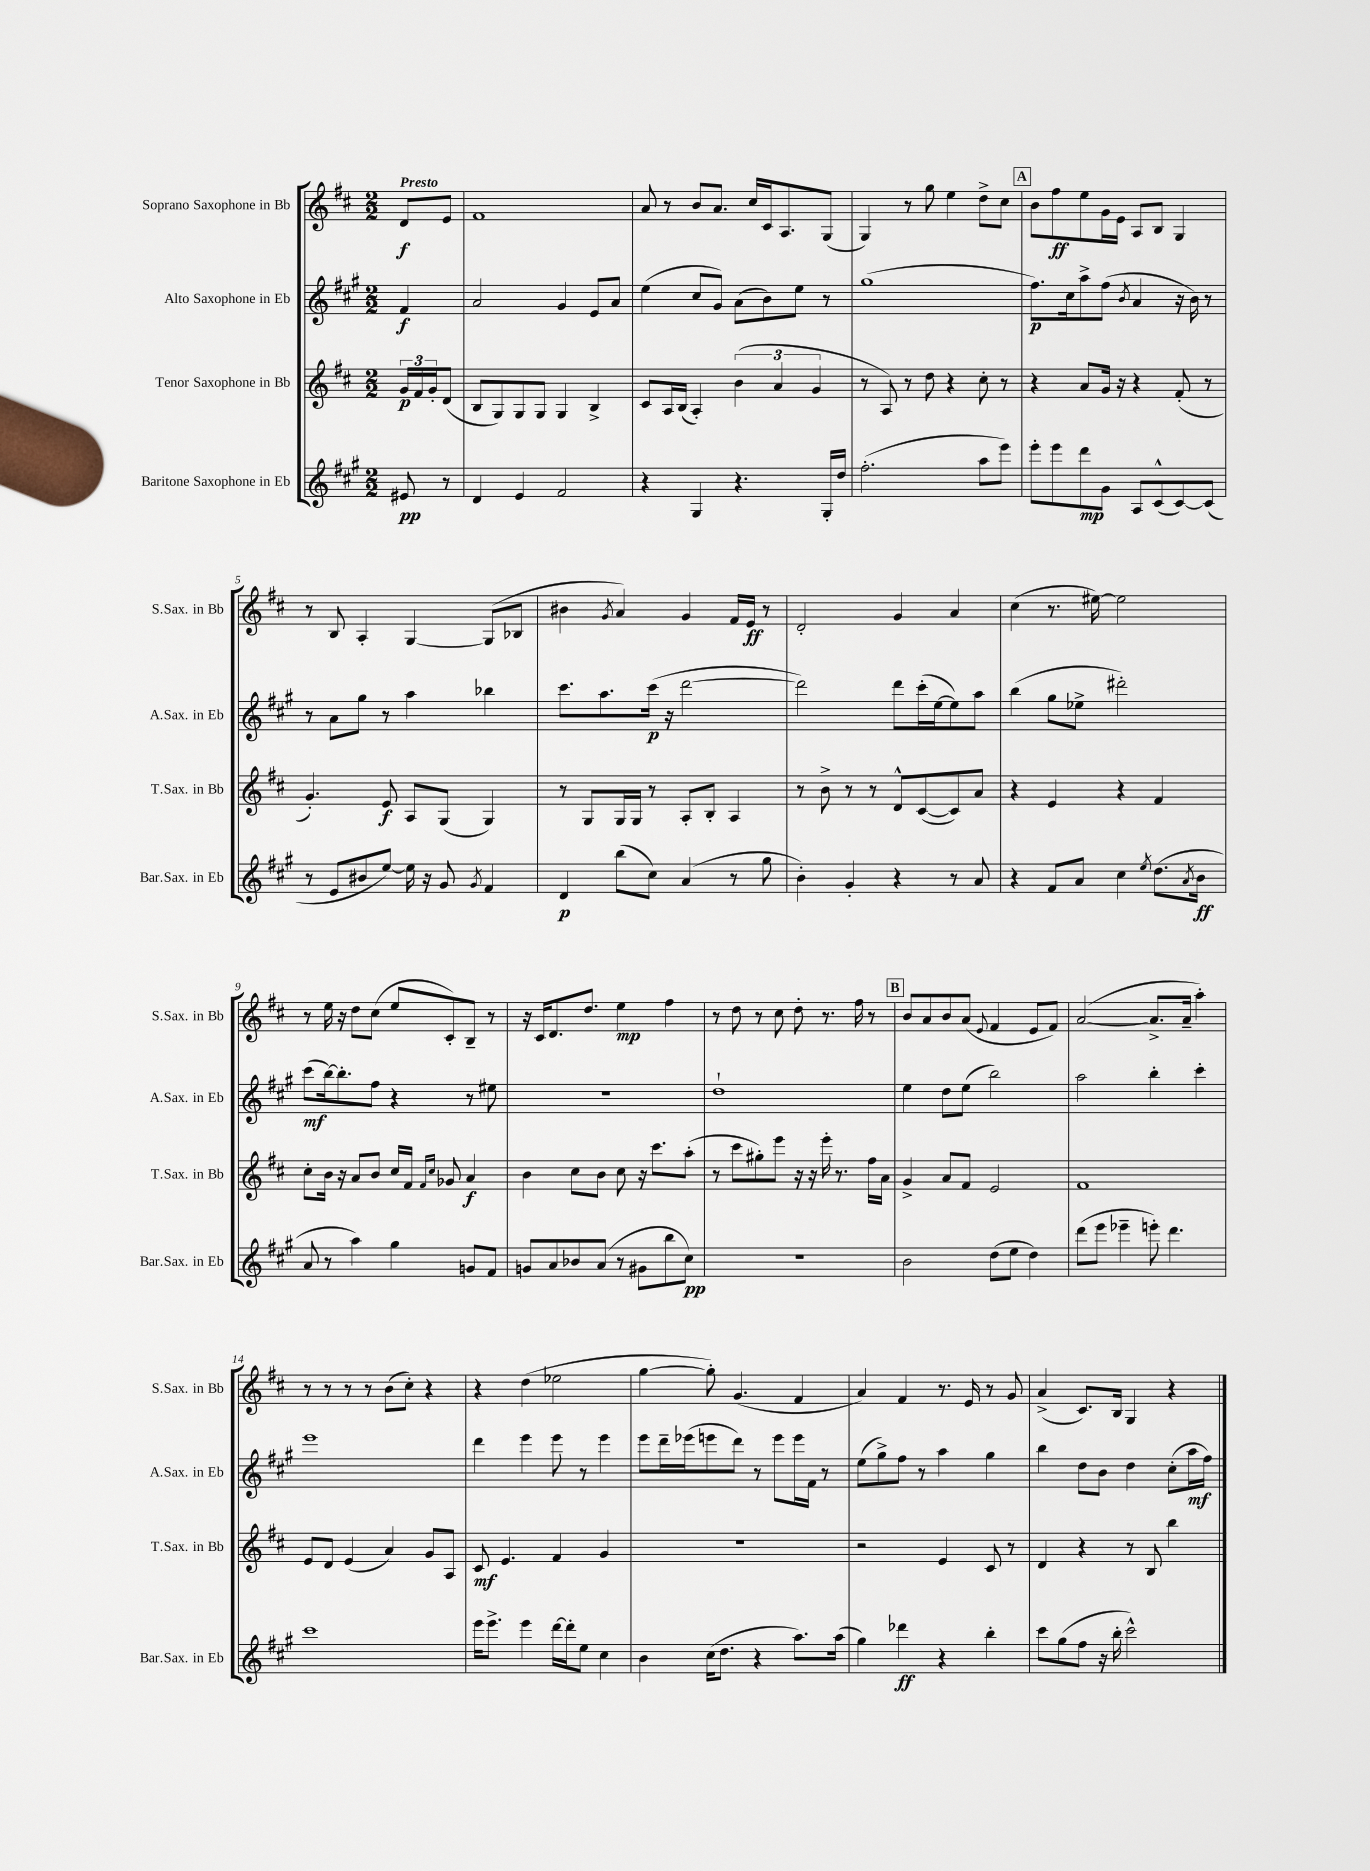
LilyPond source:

<<
\new StaffGroup <<
\new Staff = "s0" \with { instrumentName = "Soprano Saxophone in Bb" shortInstrumentName = "S.Sax. in Bb" } {
    \clef treble \key d \major \numericTimeSignature \time 2/2 \partial 4 \tempo "Presto"
    d'8\f e'8 |
    fis'1 |
    a'8 r8 b'8 a'8. cis''16 cis'16 a8. g8( |
    g4) r8 g''8 e''4 d''8-> cis''8 |
    \mark \markup { \box "A" } b'8 fis''8\ff e''8 g'16 e'16 a8 b8 g4 |
    r8 b8 a4-. g4~ g8( bes8 |
    bis'4 \acciaccatura { g'8 } a'4) g'4 fis'16 e'16\ff r8 |
    d'2-. g'4 a'4 |
    cis''4( r8. eis''16~) eis''2 |
    r8 e''16 r16 d''8 cis''8( e''8 cis'8-.) b8-- r8 |
    r16 cis'16 d'8. d''8. e''4\mp fis''4 |
    r8 d''8 r8 cis''8 d''8-. r8. fis''16 r8 |
    \mark \markup { \box "B" } b'8 a'8 b'8 a'8( \appoggiatura { e'8 } fis'4 e'8 fis'8) |
    a'2~( a'8.-> a'16-- a''4-.) |
    r8 r8 r8 r8 b'8( cis''8-.) r4 |
    r4 d''4( ees''2 |
    g''4~ g''8-.) g'4.( fis'4 |
    a'4) fis'4 r8. e'16 r8 g'8 |
    a'4->( cis'8.) b16 g4 r4 \bar "|." |
}
\new Staff = "s1" \with { instrumentName = "Alto Saxophone in Eb" shortInstrumentName = "A.Sax. in Eb" } {
    \clef treble \key a \major \numericTimeSignature \time 2/2 \partial 4
    fis'4\f |
    a'2 gis'4 e'8 a'8 |
    e''4( cis''8 gis'8) a'8( b'8) e''8 r8 |
    gis''1( |
    \mark \markup { \box "A" } fis''8.\p) cis''16 a''8-> fis''8( \acciaccatura { b'8 } a'4 r16 b'16) r8 |
    r8 a'8 gis''8 r8 a''4 bes''4 |
    cis'''8. a''8. cis'''16\p( r16 d'''2~ |
    d'''2) d'''8 cis'''16-.( e''16~ e''8) a''8 |
    b''4( gis''8 ees''8-> dis'''2-.) |
    cis'''8\mf( b''16~) b''8.-. fis''8 r4 r8 eis''8 |
    R1 |
    d''1-! |
    \mark \markup { \box "B" } e''4 d''8 e''8( b''2) |
    a''2 b''4-. cis'''4-. |
    e'''1 |
    d'''4 e'''4 e'''8 r8 e'''4 |
    e'''8 d'''16-- ees'''16( e'''8 d'''8) r8 e'''8 e'''16 fis'16 r8 |
    e''8( gis''8->) fis''8 r8 a''4 gis''4 |
    b''4 d''8 b'8 d''4 cis''8-.( a''16\mf fis''16) \bar "|." |
}
\new Staff = "s2" \with { instrumentName = "Tenor Saxophone in Bb" shortInstrumentName = "T.Sax. in Bb" } {
    \clef treble \key d \major \numericTimeSignature \time 2/2 \partial 4
    \tuplet 3/2 { g'16\p fis'16 g'16-. } d'8( |
    b8 g8) g8 g8 g4 b4-> |
    cis'8 a16 b16( a4-.) \tuplet 3/2 { b'4( a'4 g'4 } |
    r8 a8) r8 d''8 r4 cis''8-. r8 |
    \mark \markup { \box "A" } r4 a'8 g'16 r16 r4 fis'8-.( r8 |
    g'4.-.) e'8\f a8 g8( g4) |
    r8 g8 g16 g16 r8 a8-. b8-. a4 |
    r8 b'8-> r8 r8 d'8-^ cis'8~( cis'8) a'8 |
    r4 e'4 r4 fis'4 |
    cis''8-. b'16 r16 a'8 b'8 cis''16 fis'16 \grace { fis'16 cis''16 } ges'8 a'4\f |
    b'4 cis''8 b'8 cis''8 r16 cis'''8. a''8-.( |
    r8 cis'''8 gis''8-.) e'''8 r16 r16 e'''16-. r8. fis''16 a'16 |
    \mark \markup { \box "B" } g'4-> a'8 fis'8 e'2 |
    fis'1 |
    e'8 d'8 e'4( a'4) g'8 a8 |
    cis'8\mf e'4. fis'4 g'4 |
    R1 |
    r2 e'4 cis'8 r8 |
    d'4 r4 r8 b8 b''4 \bar "|." |
}
\new Staff = "s3" \with { instrumentName = "Baritone Saxophone in Eb" shortInstrumentName = "Bar.Sax. in Eb" } {
    \clef treble \key a \major \numericTimeSignature \time 2/2 \partial 4
    eis'8\pp r8 |
    d'4 e'4 fis'2 |
    r4 gis4 r4. gis16-. d''16 |
    fis''2.-.( a''8 e'''8) |
    \mark \markup { \box "A" } e'''8-. e'''8 d'''8\mp gis'8 a8 cis'8-^( cis'8~) cis'8( |
    r8 e'8 bis'8 e''8~) e''16 r16 gis'8 \acciaccatura { gis'8 } fis'4 |
    d'4\p b''8( cis''8) a'4( r8 gis''8 |
    b'4-.) gis'4-. r4 r8 a'8 |
    r4 fis'8 a'8 cis''4 \acciaccatura { e''8 } d''8.( \acciaccatura { a'8 } b'16\ff |
    a'8 r8 a''4) gis''4 g'8 fis'8 |
    g'8 a'8 bes'8 a'8( r8 gis'8 b''8 cis''8\pp) |
    R1 |
    \mark \markup { \box "B" } b'2 d''8( e''8 d''4) |
    d'''8( e'''8 ees'''4-- e'''8-.) d'''4. |
    cis'''1 |
    e'''16 e'''8.-> e'''4 d'''16~ d'''16-. e''8 cis''4 |
    b'4 cis''16( d''8. r4 a''8.) a''16( |
    gis''4) des'''4\ff r4 b''4-. |
    cis'''8 gis''8( fis''8 r16 b''16-. cis'''2-^) \bar "|." |
}
>>
>>
